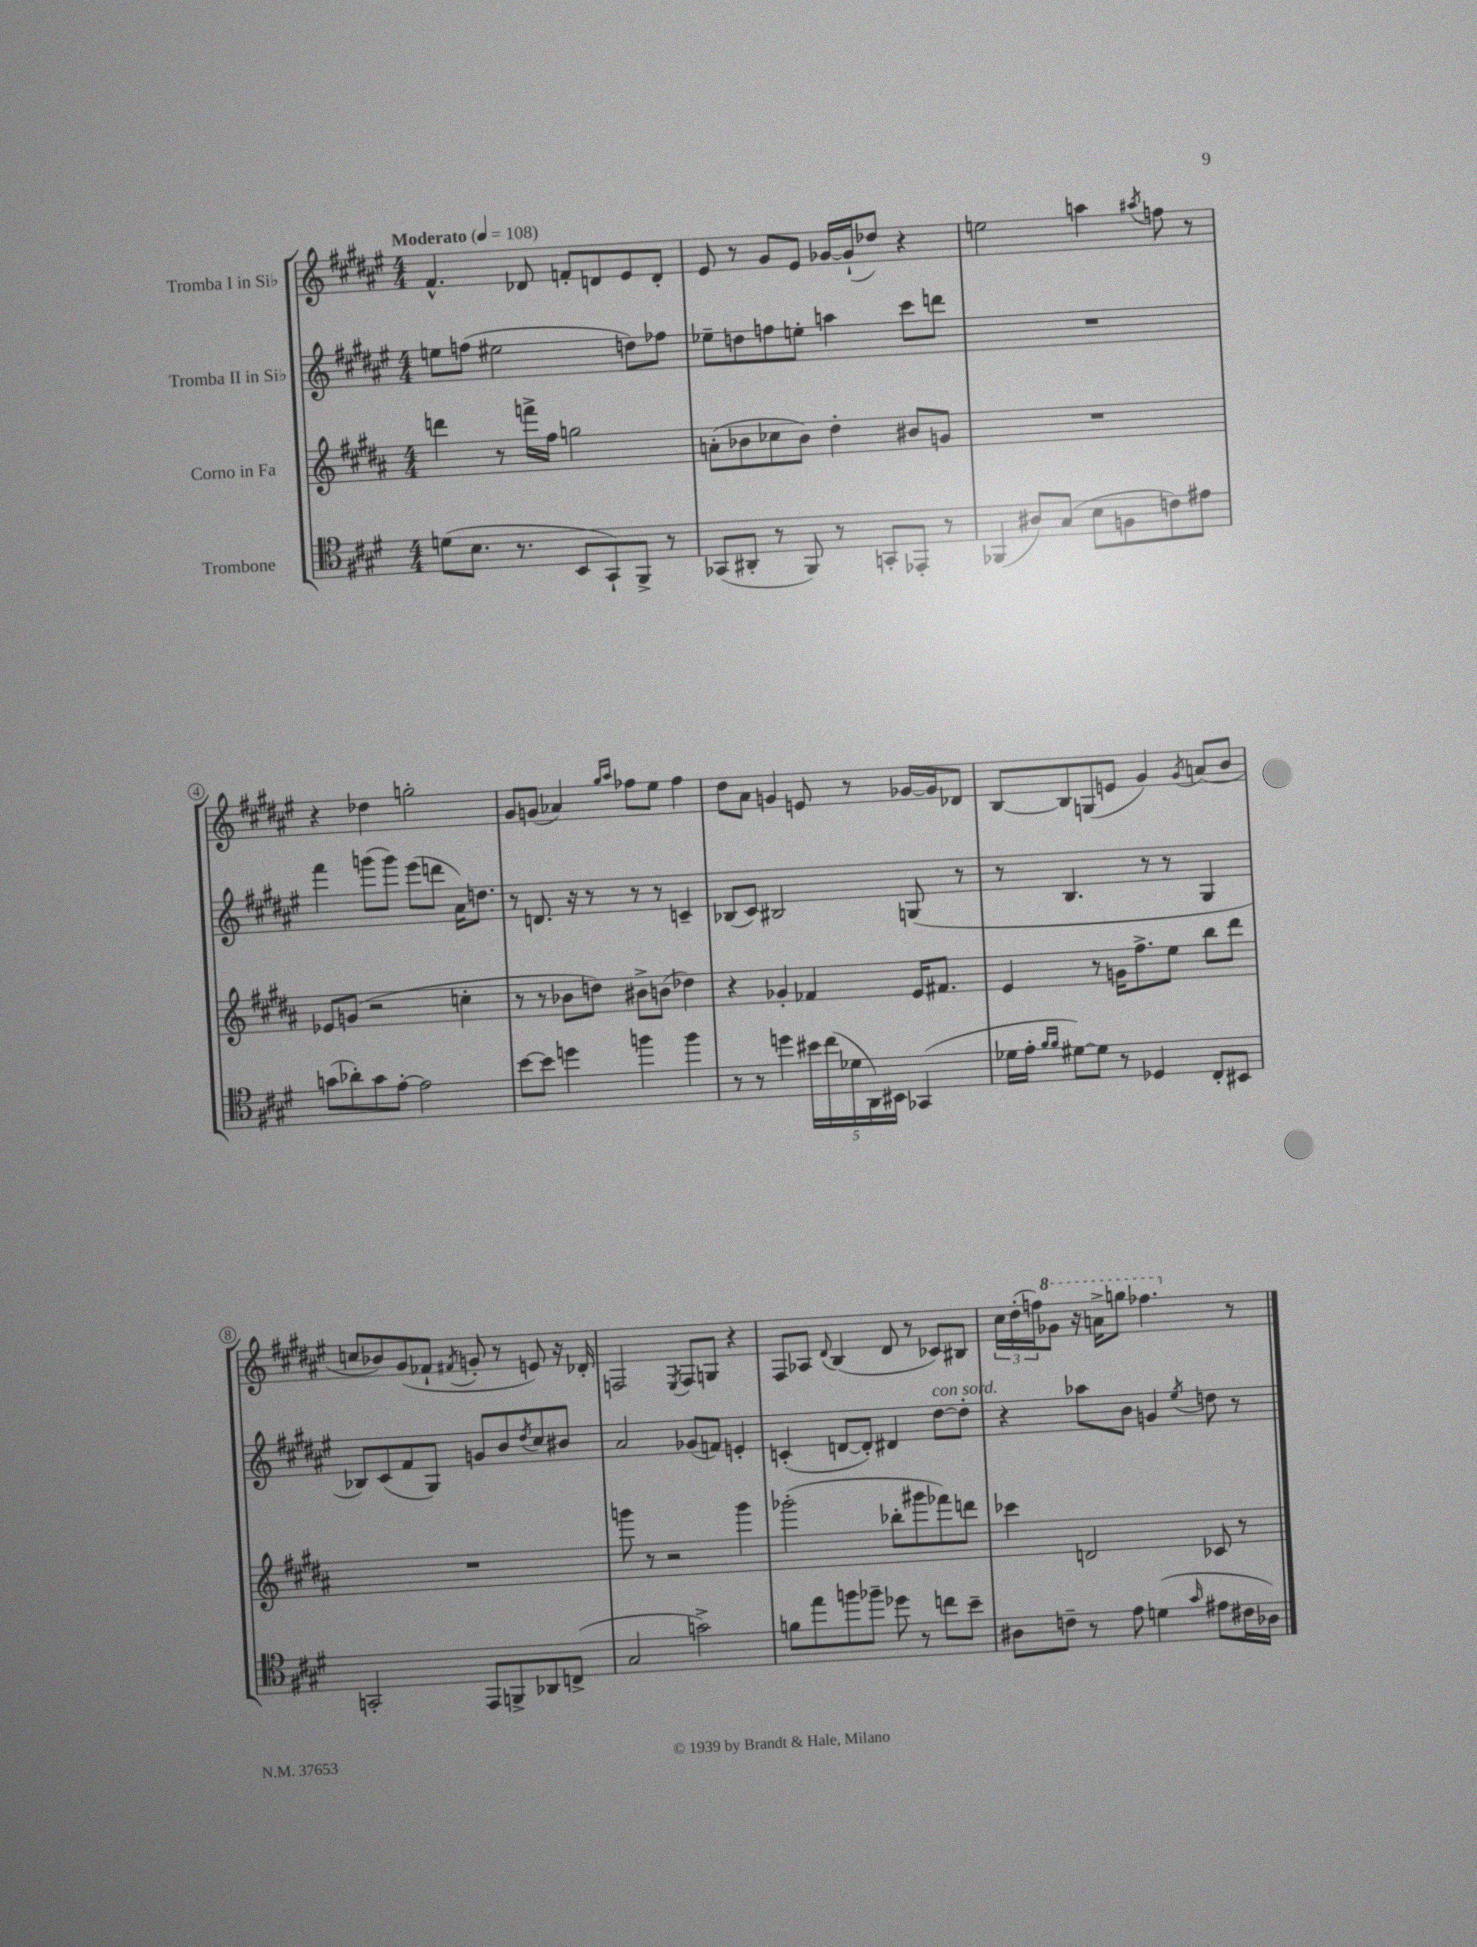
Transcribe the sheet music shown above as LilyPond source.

<<
\new StaffGroup <<
\new Staff = "s0" \with { instrumentName = "Tromba I in Sib" } {
    \clef treble \key fis \major \numericTimeSignature \time 4/4 \tempo "Moderato" 4 = 108
    fis'4.-^ des'8 f'8-. d'8 eis'8 d'8-. |
    eis'8 r8 gis'8 eis'8 ges'16~ ges'16-!( des''8) r4 |
    e''2 a''4 \acciaccatura { ais''8 } f''8 r8 |
    r4 des''4 g''2-. |
    gis'8 g'8( aes'4) \grace { gis''16 ais''16 } fes''8 eis''8 fes''4 |
    dis''8 ais'8 g'4 e'8 r8 ges'16~ ges'16 des'8 |
    b8~ b8 g8( e'8 gis'4) \acciaccatura { gis'8 } a'8( b'8 |
    c''8 bes'8) gis'8( fes'8-! \acciaccatura { fis'8 } g'8-. r8 e'8) r16 des'16-. |
    f2 \acciaccatura { eis8 } f8 g8 r4 |
    fis8 aes8 \appoggiatura { dis'8 } b4( dis'8 r8 ces'8) bis8 |
    \tuplet 3/2 { cis''16 dis''16-.( f''16) } \ottava #1 ges''8 r16 a''16-> g'''8 fes'''4. \ottava #0 r8 \bar "|." |
}
\new Staff = "s1" \with { instrumentName = "Tromba II in Sib" } {
    \clef treble \key fis \major \numericTimeSignature \time 4/4
    e''8 f''8( eis''2 d''8) fes''8 |
    ees''8-- d''8 f''8 e''8-. a''4 cis'''8 d'''8 |
    R1 |
    fis'''4 g'''8( g'''8) eis'''8( d'''8 ais'16) d''8. |
    r8 d'8. r16 r8 r8 r8 c'4-- |
    bes8( cis'8) bis2 g8( r8 |
    r8 b4. r8 r8 gis4 |
    bes8) cis'8( fis'8 gis8) g'8 b'8 \acciaccatura { dis''8 } cis''8 bis'8 |
    ais'2 ges'8( f'8) e'4-. |
    c'4-.( d'8~ d'8-.) dis'4 dis''8~^\markup { \italic "con sord." } dis''8-. |
    r4 aes''8 b'8 g'4 \acciaccatura { eis''8 } d''8 r8 \bar "|." |
}
\new Staff = "s2" \with { instrumentName = "Corno in Fa" } {
    \clef treble \key b \major \numericTimeSignature \time 4/4
    d'''4 r8 f'''16-> fis''16 g''2 |
    a'8-.( bes'8 ces''8 bes'8) dis''4-. bis'8 g'8 |
    R1 |
    ees'8 g'8( r2 c''4-. |
    r8 r8 bes'8 d''8) bis'8-> b'8( des''4) |
    r4 ges'4-. fes'4 e'16 fis'8. |
    e'4 r8 g'16 fis''8.-> e''8 b''8 dis'''8 |
    R1 |
    g'''8 r8 r2 g'''4 |
    ges'''2-.( bes''8-. gis'''8 fes'''8) d'''8 |
    ces'''4 d'2 ces'8 r8 \bar "|." |
}
\new Staff = "s3" \with { instrumentName = "Trombone" } {
    \clef tenor \key e \major \numericTimeSignature \time 4/4
    d'8( b8. r8. b,8 gis,8-!) fis,8-> r8 |
    ges,8( ais,8-. r8 fis,8) r8 g,8-. ees,8-. r8 |
    fes,4( ais8) gis8( b8 f8 c'8) eis'8 |
    g'8( aes'8-.) g'8 e'8~-. e'2 |
    b'8~ b'8 d''4 f''4 f''4 |
    r8 r8 d''4 \tuplet 5/4 { bis'16 cis''16( des'16 a,16) bis,16 } ges,4( |
    des'16 e'16-. \grace { fis'16 fis'16 } dis'8~) dis'8 r8 des4 cis8-. bis,8 |
    g,2-. e,8 f,8-> aes,8 c8->( |
    gis2 g'2->) |
    f'8 e''8 f''8 fes''8-- des''8 r8 c''8 b'8-- |
    ais8 c'8-- r8 e'8 d'4( \grace { gis'16 } eis'8 cis'16 aes16) \bar "|." |
}
>>
>>
\layout { \context { \Score \override BarNumber.stencil = #(make-stencil-circler 0.1 0.3 ly:text-interface::print) } }
